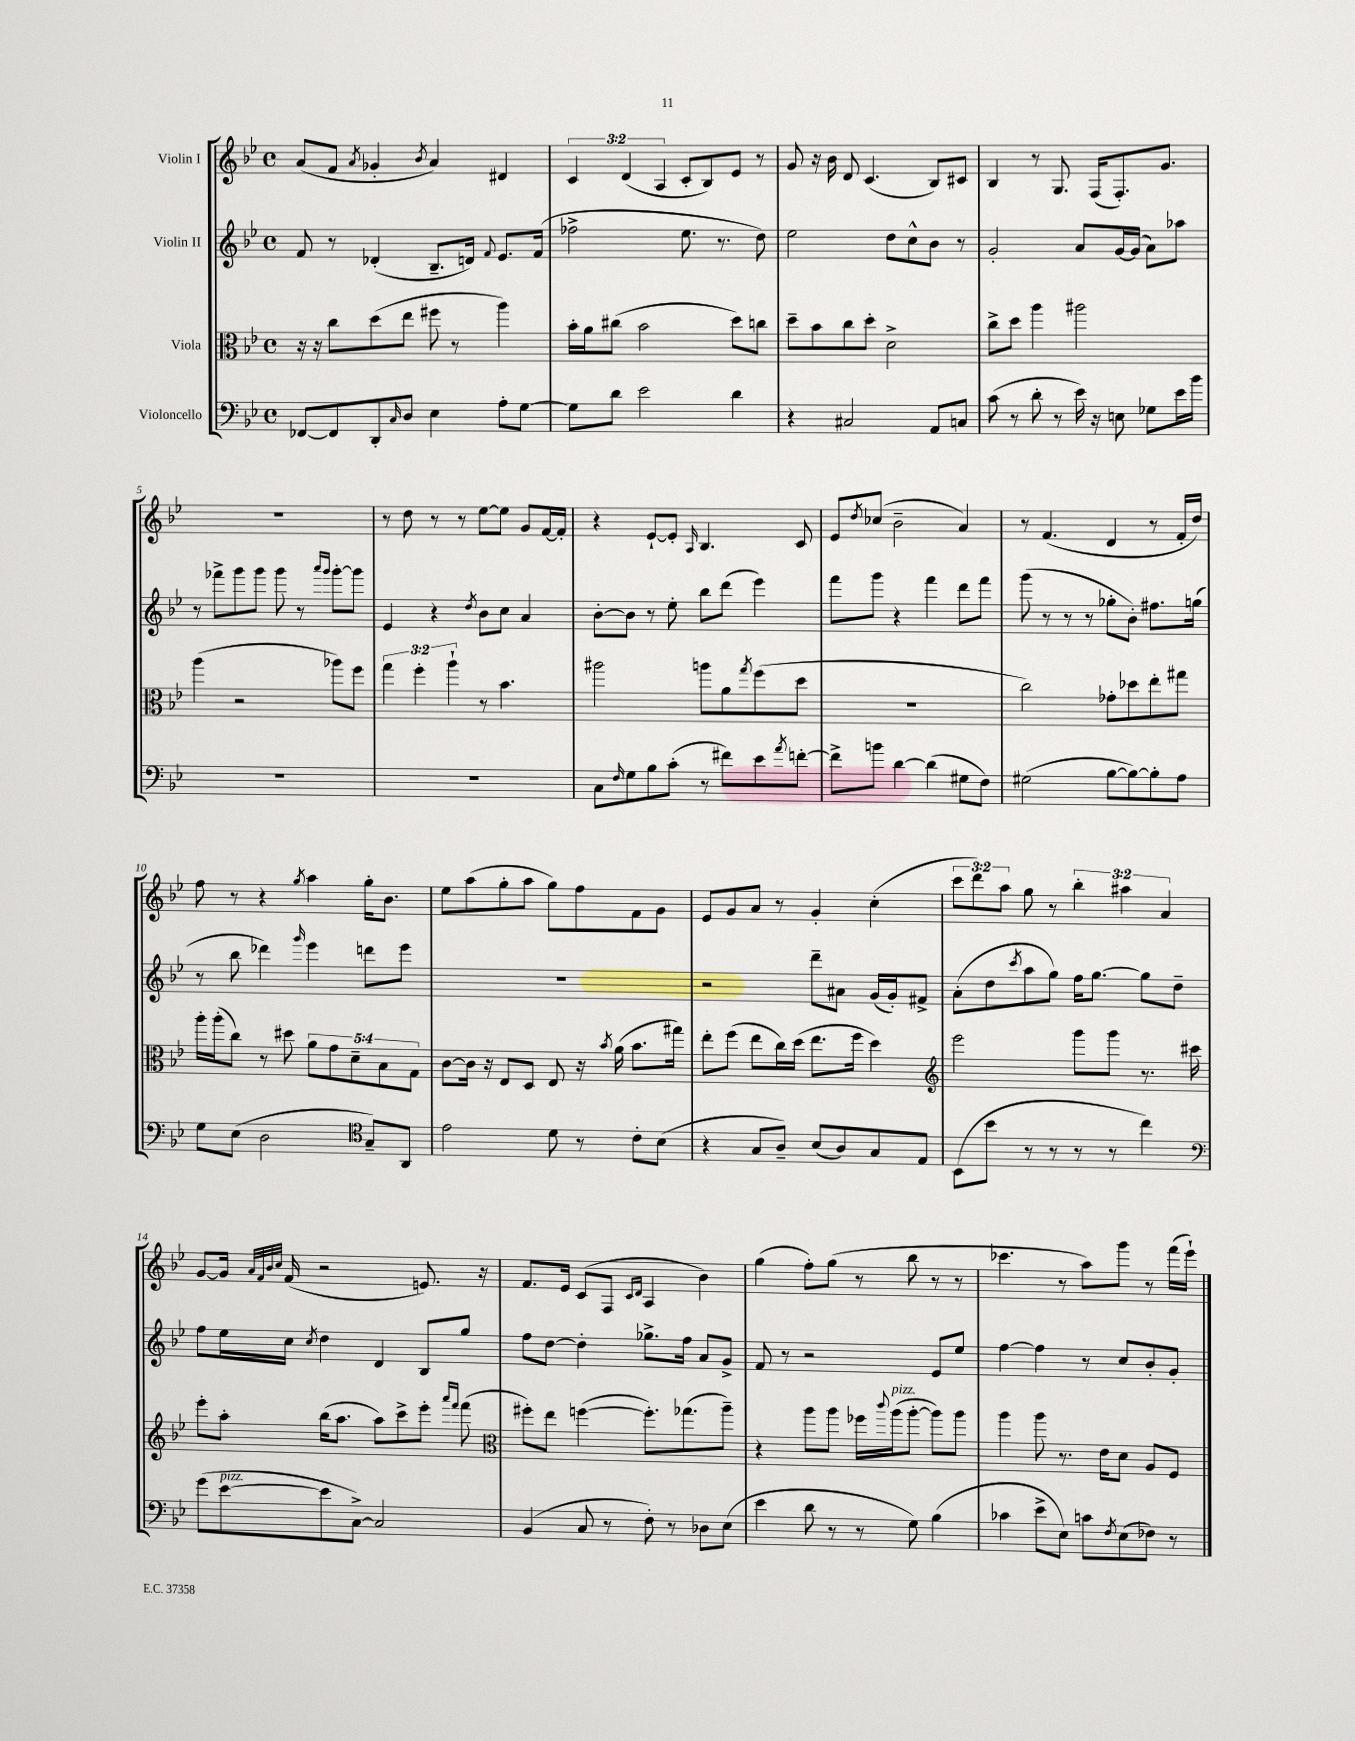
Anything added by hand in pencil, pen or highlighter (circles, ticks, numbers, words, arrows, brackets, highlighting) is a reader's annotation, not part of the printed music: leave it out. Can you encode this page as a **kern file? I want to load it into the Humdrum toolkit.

**kern	**kern	**kern	**kern
*part4	*part3	*part2	*part1
*staff4	*staff3	*staff2	*staff1
*I"Violoncello	*I"Viola	*I"Violin II	*I"Violin I
*clefF4	*clefC3	*clefG2	*clefG2
*k[b-e-]	*k[b-e-]	*k[b-e-]	*k[b-e-]
*M4/4	*M4/4	*M4/4	*M4/4
*met(c)	*met(c)	*met(c)	*met(c)
=1	=1	=1	=1
[8FF-X/L	16r	8f/	(8a/L
.	16r	.	.
8FF-/]	8cc\L	8r	8f/J
.	.	.	8qa/
8DD'/	(8dd\	(4d-X'/	4g-X'/
16qqC/	.	.	.
8D/J	8ee-\J	.	.
.	.	.	8qb-/
4E-\	8ff#X\	8.B-~/L	4a/)
.	8r	.	.
.	.	16dn/Jk)	.
.	.	8qqf/	.
8A'\L	4aa\)	8.e-/L	4d#X/
[8G\J	.	.	.
.	.	(16f/Jk	.
=2	=2	=2	=2
8G\L]	16b-'\LL	2ff-X^\	6c/
.	16a\J	.	.
8d\J	(8cc#X\J	.	.
.	.	.	(6d/
2e-\	2b-\	.	.
.	.	.	6A/
.	.	8.ee-\	8c'/L
.	.	.	8B-/)
.	.	8.r	.
4d\	8dd\L)	.	8e-/J
.	8ccn\J	8dd\)	8r
=3	=3	=3	=3
4r	8dd~\L	2ee-\	8g/
.	8b-\	.	16r
.	.	.	16b-\
2C#X/	8cc\	.	8d/
.	8dd'\J	.	(4.c/
.	2d^\	8dd\L	.
.	.	8cc^^\	.
8AA/L	.	8b-\J	8B-/L)
8Cn/J	.	8r	8c#X/J
=4	=4	=4	=4
(8c\	8cc^\L	2g'/	4B-/
8r	8dd\J	.	.
8d'\	4aa\	.	8r
8r	.	.	8.G/
16e-\)	2aa#X\	8a/L	.
16r	.	.	(16F/KL
8En\	.	[16g/L	8.F'/)
.	.	(16g/JJ]	.
8G-X\L	.	8a\L)	.
.	.	.	8.g/J
16e-\L	.	8aa-X\J	.
16b-\JJ	.	.	.
!!LO:LB:g=z
=5	=5	=5	=5
1r	(4aa\	8r	1r
.	.	8fff-X^\L	.
.	2r	8ggg\	.
.	.	8ggg\J	.
.	.	8ggg\	.
.	.	8r	.
.	.	16qqaaa/LL	.
.	.	16qqggg/JJ	.
.	8aa-X\L)	[8ggg'\L	.
.	8ff\J	8ggg\J]	.
=6	=6	=6	=6
1r	6gg\	4e-/	8r
.	.	.	8dd\
.	6ff'\	.	.
.	.	4r	8r
.	6aa`\	.	.
.	.	.	8r
.	.	8qdd/	.
.	8r	8b-\L	[8ee-\L
.	4.b-\	8cc\J	8ee-\J]
.	.	4a/	8g/L
.	.	.	[16f/L
.	.	.	16f'/JJ]
=7	=7	=7	=7
8C\L	2aa#X\	[8b-'\L	4r
16qqF/	.	.	.
8G\	.	8b-\J]	.
8B-\	.	8r	[8e-`/L
(8c'\J	.	8ee-'\	8e-'/J]
.	.	.	16qqA/
8r	8aan\L	8bb-\L	4.B-/
8f#X\L)	8a\	(8ddd\J	.
.	8qgg/	.	.
8e-\	(8ff\	4eee-\)	.
8qa/	.	.	.
[8fn'\J	8dd\J	.	8c/
=8	=8	=8	=8
8f^\L]	1r	8fff\L	8e-/L
.	.	.	8qdd/
8bn\J	.	8ggg\J	(8cc-X/J
[4d\	.	4r	2b-~\
(4d\]	.	4fff\	.
8G#X\L	.	8ddd\L	4a/)
8F\J)	.	8fff\J	.
=9	=9	=9	=9
(2G#X\	2cc\)	(8ggg\	8r
.	.	8r	(4.f/
.	.	8r	.
.	.	8r	.
[8B-\L	8g-X'\L	8gg-X'\L	4d/
8B-\_)	8dd-X\	8b-'\J)	.
8B-'\]	8ee-'\	8.ff#X\L	8r
8A\J	8gg#X\J	.	16f'/LL
.	.	(16ggn\Jk	16dd/JJ)
!!LO:LB:g=z
=10	=10	=10	=10
8G\L	16aa'\LL	8r	8ff\
.	(16aa'\J	.	.
(8E-\J	8cc\J)	8bb-\	8r
2D\	8r	4ddd-X\)	4r
.	8dd#X\	.	.
.	.	16qqggg/	8qgg/
.	10a\L	4eee-\	4aa\
.	10g\	.	.
.	10d~\	.	.
*clefC4	*	*	*
8G~/L)	.	8dddn\L	16gg'\KL
.	10B-\	.	.
.	.	.	8.b-\J
8AA/J	.	8eee-\J	.
.	10G\J	.	.
=11	=11	=11	=11
2e-\	[8c\L	1r	8ee-\L
.	16c\Jk]	.	(8aa\
.	16r	.	.
.	8E-/L	.	8gg'\
.	8D/J	.	8aa\J
8d\	8E-/	.	8gg\L)
8r	16r	.	8ff\
.	8qb-/	.	.
.	(16a\	.	.
8c'\L	8.b-\L	.	8f\
(8B-\J	.	.	8g\J
.	16gg#X\Jk)	.	.
=12	=12	=12	=12
4r	8ee-'\L	2r	8e-/L
.	(8ff\J	.	8g/
8G/L	8ee-\L	.	8a/J
8A~/J)	16cc\L)	.	8r
.	(16dd\JJ	.	.
(8B-/L	8.ee-\L	8ddd~\L	4g'/
8A/)	.	8a#X\J	.
.	16ff\Jk	.	.
8G/	4dd\)	(16g/LL	(4cc'\
.	.	16g'/J)	.
8E-/J	.	8f#X^/J	.
=13	=13	=13	=13
*	*clefG2	*	*
(8BB-\L	2eee-\	(8a'\L	12ccc\L
.	.	.	12ddd\)
8b-\J	.	8dd\	.
.	.	.	12aa\J
.	.	8qccc/	.
8r	.	8aa\	8gg\
8r	.	8gg\J)	8r
8r	8ggg\L	16ff\KL	6bb-'\
.	.	[8.gg\J	.
8r	8ggg\J	.	.
.	.	.	6aa#X\
4cc\)	8.r	8gg\L]	.
.	.	.	6a/
.	.	8dd~\J	.
.	16ccc#X\	.	.
!!LO:LB:g=z
=14	=14	=14	=14
*clefF4	*	*	*
(8g\L	8eee-'\L	8ff\L	[8g/L
!LO:TX:a:i:t=pizz.	!	!	!
[8e-\	8aa'\J	16ee-\L	16g/Jk]
.	.	.	32qqa/LLL
.	.	.	32qqf/
.	.	.	32qqb-/
.	.	.	32qqcc/JJJ
.	.	16cc\JJ	(16f/
.	.	8qcc/	.
8e-\]	(16bb-\KL	4dd\	2r
.	8.aa\J	.	.
[8C^\J)	.	.	.
2C/]	8aa\L)	4d/	.
.	8ccc^\	.	.
.	8eee-'\J	8B-/L	8.en/)
.	16qqaaa/LL	.	.
.	16qqfff/JJ	.	.
.	(8fff\	8gg/J	.
.	.	.	16r
=15	=15	=15	=15
*	*clefC3	*	*
(4BB-/	8ff#X'\L)	8ff\L	8.f/L
.	8ee-\J	[8dd\J	.
.	.	.	16e-/Jk
8C/	([4ffn\	4dd'\]	(8c/L
8r	.	.	8F/J
.	.	.	16qqc/LL
.	.	.	16qqd/JJ
8F'\)	8.ff'\L])	8.gg-X^\L	4A/
8r	.	.	.
.	(8.gg-X\	16ff\Jk	.
8D-X\L	.	8a/L	4b-\)
(8E-\J	8aa~\J)	8g^/J	.
=16	=16	=16	=16
4e-\	4r	8f/	(4gg\
.	.	8r	.
8d\	8aa\L	2r	8ff'\L)
8r	8aa\J	.	(8gg\J
8r	16ff-X\LL	.	8r
.	8qqccc/	.	.
!	!LO:TX:a:i:t=pizz.	!	!
.	(16aa\J	.	.
8G\)	[8aa'\J	.	8bb-\
(4B-\	8aa\L])	8e-/L	8r
.	8aa\J	8ee-/J	8r
=17	=17	=17	=17
4c-X\	4aa\	[4ff\	4.ccc-X\
8e-^\L	8aa\	4ff\]	.
8E-\J)	8.r	.	8r
8cn\L	.	8r	8aa\L)
.	16e-\KL	.	.
8qF/	.	.	.
(8E-\	8d\J	8cc/L	8ggg\J
8F-X\J)	8A/L	8b-'/	8r
8r	8F/J	8g'/J	(16fff\LL
.	.	.	16eee-`\JJ)
==	==	==	==
*-	*-	*-	*-
